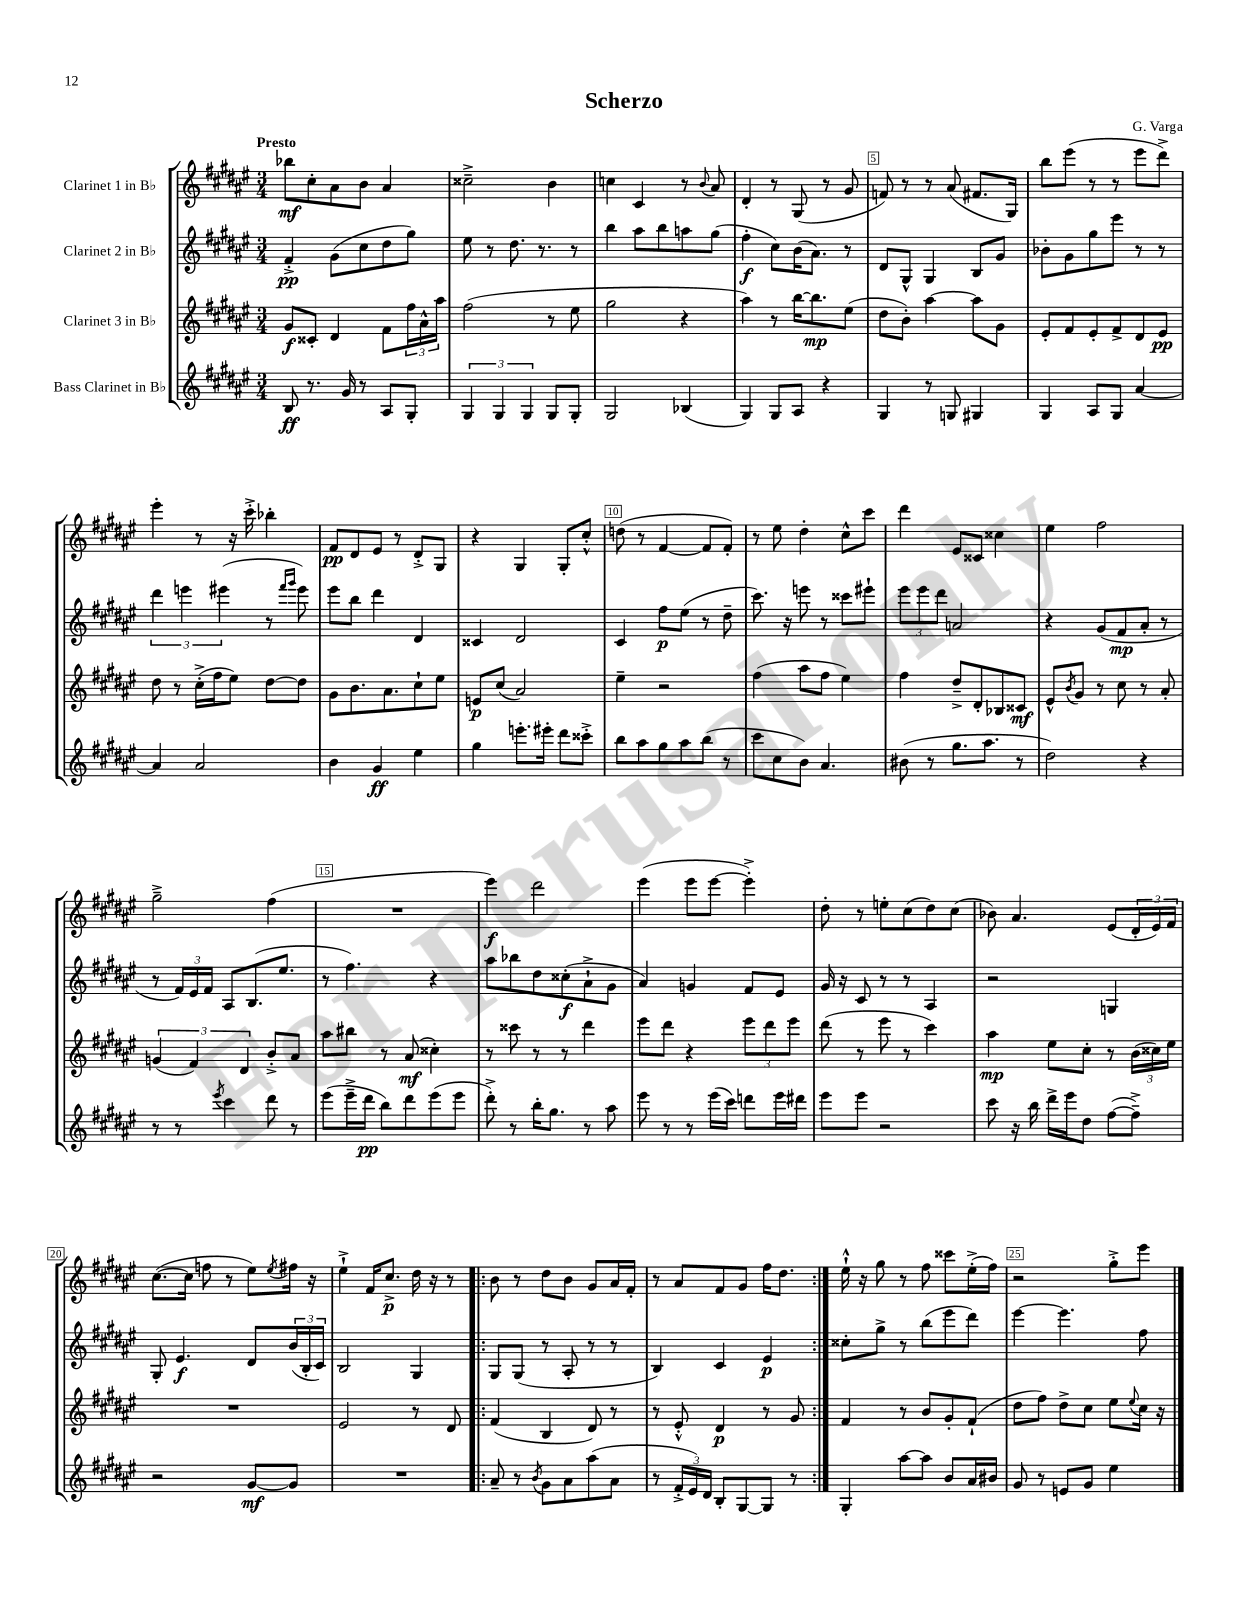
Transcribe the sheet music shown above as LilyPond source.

\header { title = "Scherzo" composer = "G. Varga" }
<<
\new StaffGroup <<
\new Staff = "s0" \with { instrumentName = "Clarinet 1 in Bb" } {
    \clef treble \key fis \major \numericTimeSignature \time 3/4 \tempo "Presto"
    bes''8\mf cis''8-. ais'8 b'8 ais'4 |
    cisis''2---> b'4 |
    c''4 cis'4 r8 \appoggiatura { b'8 } ais'8 |
    dis'4-. r8 gis8( r8 gis'8 |
    f'8) r8 r8 ais'8( fis'8. gis16) |
    b''8 eis'''8( r8 r8 eis'''8 dis'''8->) |
    eis'''4-. r8 r16 cis'''16-.-> bes''4-. |
    fis'8\pp dis'8 eis'8 r8 dis'8-.-> gis8 |
    r4 gis4 gis8-. cis''8-.-^ |
    d''8( r8 fis'4~ fis'8 fis'8-.) |
    r8 eis''8 dis''4-. cis''8-^ cis'''8 |
    dis'''4 eis'8 cisis'8 cisis''4 |
    eis''4 fis''2 |
    gis''2---> fis''4( |
    R2. |
    eis'''4\f) dis'''2 |
    eis'''4( eis'''8 eis'''8~ eis'''4-.->) |
    dis''8-. r8 e''8-. cis''8( dis''8) cis''8( |
    bes'8) ais'4. eis'8( \tuplet 3/2 { dis'16-. eis'16) fis'16 } |
    cis''8.~( cis''16 f''8 r8 eis''8) \acciaccatura { eis''8 } fis''16 r16 |
    eis''4-!-> fis'16 cis''8.->\p dis''16 r16 r8 |
    \repeat volta 2 { b'8 r8 dis''8 b'8 gis'8 ais'16 fis'16-. |
    r8 ais'8 fis'8 gis'8 fis''16 dis''8. | }
    eis''16-!-^ r16 gis''8 r8 fis''8 cisis'''8 eis''16-.->( fis''16) |
    r2 gis''8-.-> eis'''8 \bar "|." |
}
\new Staff = "s1" \with { instrumentName = "Clarinet 2 in Bb" } {
    \clef treble \key fis \major \numericTimeSignature \time 3/4
    fis'4-.->\pp gis'8( cis''8 dis''8 gis''8) |
    eis''8 r8 dis''8. r8. r8 |
    b''4 ais''8 b''8 a''8 gis''8( |
    fis''4-.\f cis''8) b'16( ais'8.) r8 |
    dis'8 gis8-^ gis4 b8 gis'8 |
    bes'8-. gis'8 gis''8 eis'''8 r8 r8 |
    \tuplet 3/2 { dis'''4 e'''4 eis'''4( } r8 \grace { fis'''16 gis'''16 } eis'''8) |
    eis'''8 b''8 dis'''4 dis'4 |
    cisis'4 dis'2 |
    cis'4 fis''8\p eis''8( r8 dis''8-- |
    cis'''8.) r16 e'''8 r8 cisis'''8 eis'''8-! |
    \tuplet 3/2 { eis'''8 eis'''8 dis'''8 } a'2 |
    r4 gis'8( fis'8\mp ais'8-. r8 |
    r8 \tuplet 3/2 { fis'16) eis'16 fis'16 } ais8 b8.( eis''8. |
    r8 fis''4.) r4 |
    ais''8 bes''8 dis''8 cisis''8-.\f( ais'8-!-> gis'8 |
    ais'4) g'4 fis'8 eis'8 |
    gis'16 r16 cis'8 r8 r8 ais4 |
    r2 g4 |
    gis8-. eis'4.\f dis'8 \tuplet 3/2 { b'16( b16-. cis'16) } |
    b2 gis4 |
    \repeat volta 2 { gis8 gis8( r8 ais8-. r8 r8 |
    b4) cis'4 eis'4\p | }
    cisis''8-. gis''8-> r8 b''8( eis'''8 dis'''8) |
    eis'''4~ eis'''4. fis''8 \bar "|." |
}
\new Staff = "s2" \with { instrumentName = "Clarinet 3 in Bb" } {
    \clef treble \key fis \major \numericTimeSignature \time 3/4
    gis'8\f cisis'8-. dis'4 fis'8 \tuplet 3/2 { fis''16 ais'16-^ ais''16 } |
    fis''2( r8 eis''8 |
    gis''2 r4 |
    ais''4) r8 b''16~ b''8.\mp eis''8( |
    dis''8 b'8-.) ais''4~ ais''8 gis'8 |
    eis'8-. fis'8 eis'8-. fis'8-> dis'8 eis'8\pp |
    dis''8 r8 cis''16-.->( fis''16 eis''8) dis''8~ dis''8 |
    gis'8 b'8. ais'8. cis''8-! eis''8 |
    e'8\p cis''8( ais'2) |
    eis''4-- r2 |
    fis''4( ais''8 fis''8 eis''4) |
    fis''4 dis''8---> dis'8-. bes8 cisis'8\mf |
    eis'8-^ \acciaccatura { b'8 } gis'8 r8 cis''8 r8 ais'8-. |
    \tuplet 3/2 { g'4( fis'4) dis'4 } b'8-.-> ais'8 |
    ais''8 bis''8 r8 ais'8\mf( cisis''4-.) |
    r8 cisis'''8 r8 r8 dis'''4 |
    eis'''8 dis'''8 r4 \tuplet 3/2 { eis'''8 dis'''8 eis'''8 } |
    dis'''8( r8 eis'''8 r8 cis'''4) |
    ais''4\mp eis''8 cis''8-. r8 \tuplet 3/2 { b'16( cisis''16) eis''16 } |
    R2. |
    eis'2 r8 dis'8 |
    \repeat volta 2 { fis'4( b4 dis'8) r8 |
    r8 eis'8-.-^ dis'4\p r8 gis'8 | }
    fis'4 r8 b'8 gis'8-. fis'8-!( |
    dis''8 fis''8) dis''8-> cis''8 eis''8 \appoggiatura { eis''8 } cis''16 r16 \bar "|." |
}
\new Staff = "s3" \with { instrumentName = "Bass Clarinet in Bb" } {
    \clef treble \key fis \major \numericTimeSignature \time 3/4
    b8\ff r8. gis'16 r8 ais8 gis8-. |
    \tuplet 3/2 { gis4 gis4 gis4 } gis8 gis8-. |
    gis2 bes4( |
    gis4) gis8 ais8 r4 |
    gis4 r8 g8 gis4 |
    gis4 ais8 gis8 ais'4~ |
    ais'4 ais'2 |
    b'4 gis'4\ff eis''4 |
    gis''4 e'''8.-. eis'''16-. dis'''8 cisis'''8-.-> |
    b''8 ais''8 gis''8 ais''8 b''8( r8 |
    cis'''8 cis''8 b'8) ais'4. |
    bis'8( r8 gis''8. ais''8. r8 |
    dis''2) r4 |
    r8 r8 \acciaccatura { eis'''8 } cis'''4 dis'''8 r8 |
    eis'''8( eis'''16---> dis'''16\pp b''8) dis'''8 eis'''8( eis'''8 |
    dis'''8-.->) r8 b''16-. gis''8. r8 ais''8 |
    eis'''8 r8 r8 eis'''16( cis'''16) d'''8 eis'''16 dis'''16 |
    eis'''8 eis'''8 r2 |
    cis'''8 r16 b''16 dis'''16-> eis'''16 dis''8 fis''8~( fis''8--->) |
    r2 gis'8~\mf gis'8 |
    R2. |
    \repeat volta 2 { ais'8-- r8 \acciaccatura { b'8 } gis'8 ais'8 ais''8( ais'8 |
    r8 \tuplet 3/2 { fis'16-.-> eis'16) dis'16 } b8-. gis8~ gis8 r8 | }
    gis4-. ais''8~ ais''8 b'8 ais'16 bis'16 |
    gis'8 r8 e'8 gis'8 eis''4 \bar "|." |
}
>>
>>
\layout { \context { \Score \override BarNumber.break-visibility = ##(#f #t #t) barNumberVisibility = #(every-nth-bar-number-visible 5) \override BarNumber.stencil = #(make-stencil-boxer 0.1 0.3 ly:text-interface::print) } }
